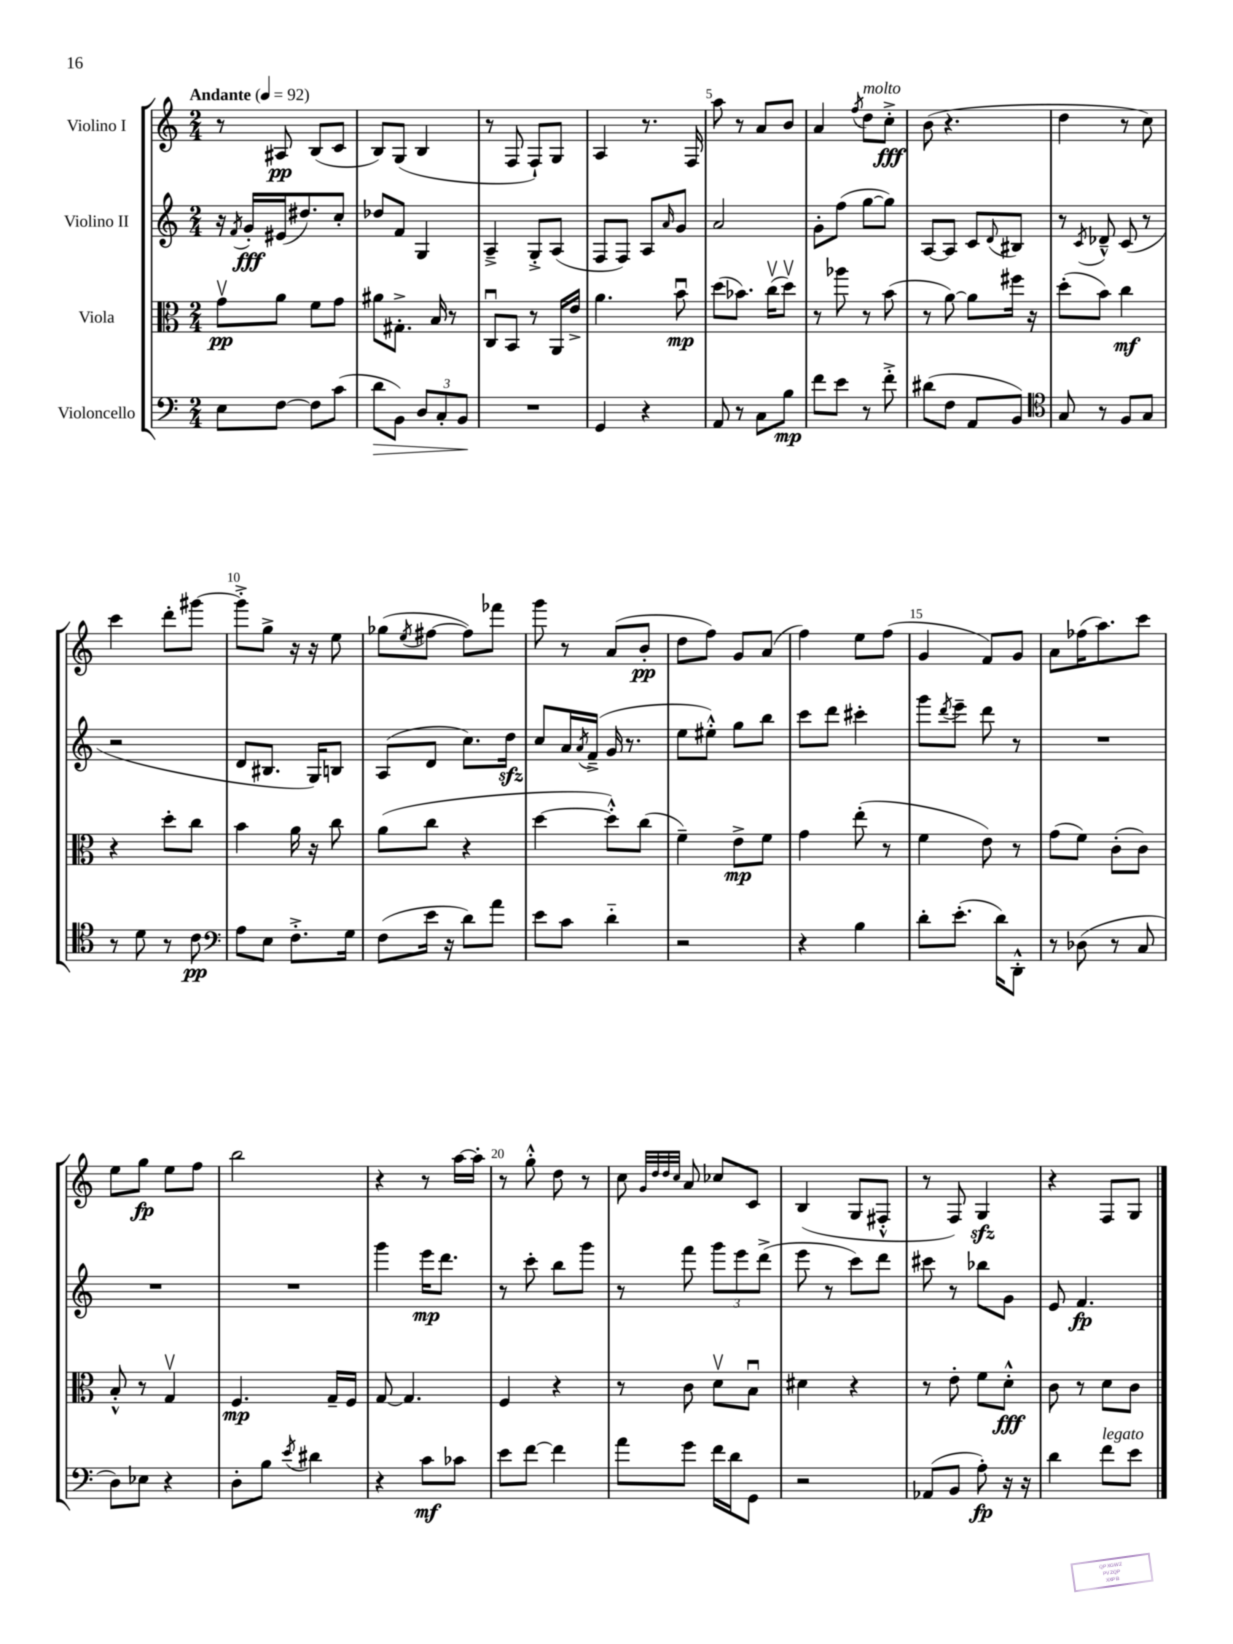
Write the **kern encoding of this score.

**kern	**kern	**kern	**kern
*staff4	*staff3	*staff2	*staff1
*clefF4	*clefC3	*clefG2	*clefG2
*k[]	*k[]	*k[]	*k[]
*M2/4	*M2/4	*M2/4	*M2/4
*MM92	*MM92	*MM92	*MM92
8E	8gv	16r	8r
.	.	8qf	.
.	.	16g'	.
[8F	8a	(16e#	8A#
.	.	8.dd#)	.
8F]	8f	.	(8B
(8c	8g	8cc'	8c
=	=	=	=
8d	8a#	8dd-	8B)
8BB)	8.G#'^	8f	(8G
12D	.	4G	4B
.	16B	.	.
12C'	.	.	.
.	8r	.	.
12BB	.	.	.
=	=	=	=
2r	8Cu	4A~^	8r
.	8BB	.	8F
.	8r	8G'^	8F`)
.	16AA	(8A	8G
.	16e^	.	.
=	=	=	=
4GG	4.a	8F	4A
.	.	8F)	.
4r	.	8A	8.r
.	.	16qqa	.
.	8bu	8g	.
.	.	.	16F
=	=	=	=
8AA	(8dd	2a	8aa
8r	8.b-)	.	8r
8C	.	.	8a
.	(16ccv	.	.
8B	8ddv)	.	8b
=	=	=	=
8f	8r	8g'	4a
8e	8aa-	(8ff	.
.	.	.	8qff
8r	8r	[8gg	8dd
8f'^	(8b	8gg])	8cc'^
=	=	=	=
(8d#	8r	[8A	(8b
8F	[8a)	8A]	4.r
8AA	8a]	8c	.
.	.	8qqd	.
8BB)	16ff#	8B#	.
.	16r	.	.
=	=	=	=
*clefC4	*	*	*
8G	(8dd'	8r	4dd
.	.	8qc	.
8r	8b)	8d-~^^	.
8F	4cc	(8c	8r
8G	.	8r	8cc)
=	=	=	=
8r	4r	2r	4ccc
8d	.	.	.
8r	8dd'	.	8ddd'
8c	8cc	.	[8ggg#
=	=	=	=
*clefF4	*	*	*
8A	4b	8d	8ggg#'^]
8E	.	8.B#	8gg^
8.F'^	16a	.	16r
.	16r	16G)	16r
.	8cc	8B	8ee
16G	.	.	.
=	=	=	=
(8F	(8a	(8A	(8gg-
.	.	.	8qee
16e	8cc	8d	[8ff#
16r	.	.	.
8d)	4r	8.cc)	8ff#])
8a	.	.	8fff-
.	.	16dd	.
=	=	=	=
8e	[4dd	8cc	8ggg
8c	.	16a	8r
.	.	8qa	.
.	.	(16f~^	.
4d'~	8dd'^^])	16g	(8a
.	.	8.r	.
.	(8cc	.	8b'
=	=	=	=
2r	4f~)	8ee	8dd
.	.	8ee#'^^)	8ff)
.	8e^	8gg	8g
.	8f	8bb	(8a
=	=	=	=
4r	4g	8ccc	4ff)
.	.	8ddd	.
4B	(8ee'	4ccc#'	8ee
.	8r	.	(8ff
=	=	=	=
8d'	4f	8ggg	4g
.	.	8qddd	.
(8.e'	.	8eee~	.
.	8e)	8ddd	8f)
16d)	.	.	.
8DD'^^	8r	8r	8g
=	=	=	=
8r	(8g	2r	8a
(8D-	8f)	.	(16ff-
.	.	.	8.aa)
8r	(8c'	.	.
8C	8c)	.	8ccc
=	=	=	=
8D)	8B'^^	2r	8ee
8E-	8r	.	8gg
4r	4Gv	.	8ee
.	.	.	8ff
=	=	=	=
8D'	4.F	2r	2bb
8B	.	.	.
8qe	.	.	.
4d#	.	.	.
.	16G~	.	.
.	16F	.	.
=	=	=	=
4r	[8G	4ggg	4r
.	4.G]	.	.
8c	.	16eee	8r
.	.	8.ddd	.
8c-	.	.	[16aa
.	.	.	16aa']
=	=	=	=
8e	4F	8r	8r
[8f	.	8ccc'	8gg'^^
4f]	4r	8bb	8dd
.	.	8ggg	8r
=	=	=	=
8a	8r	8r	8cc
.	.	.	32qqg
.	.	.	32qqdd
.	.	.	32qqdd
.	.	.	32qqcc
8g	8c	8fff	8a
16f	8dv	12ggg	8cc-
16d	.	.	.
.	.	12eee	.
8GG	8Bu	.	8c
.	.	(12ddd^	.
=	=	=	=
2r	4d#	8eee	(4B
.	.	8r	.
.	4r	8ccc)	8G
.	.	8ddd	8F#'^^
=	=	=	=
(8AA-	8r	8ccc#	8r
8BB	8e'	8r	8F)
8A')	8f	8bb-	4G
16r	8d'^^	8g	.
16r	.	.	.
=	=	=	=
4d	8c	8e	4r
.	8r	4.f	.
8f	8d	.	8F
8e	8c	.	8G
==	==	==	==
*-	*-	*-	*-
